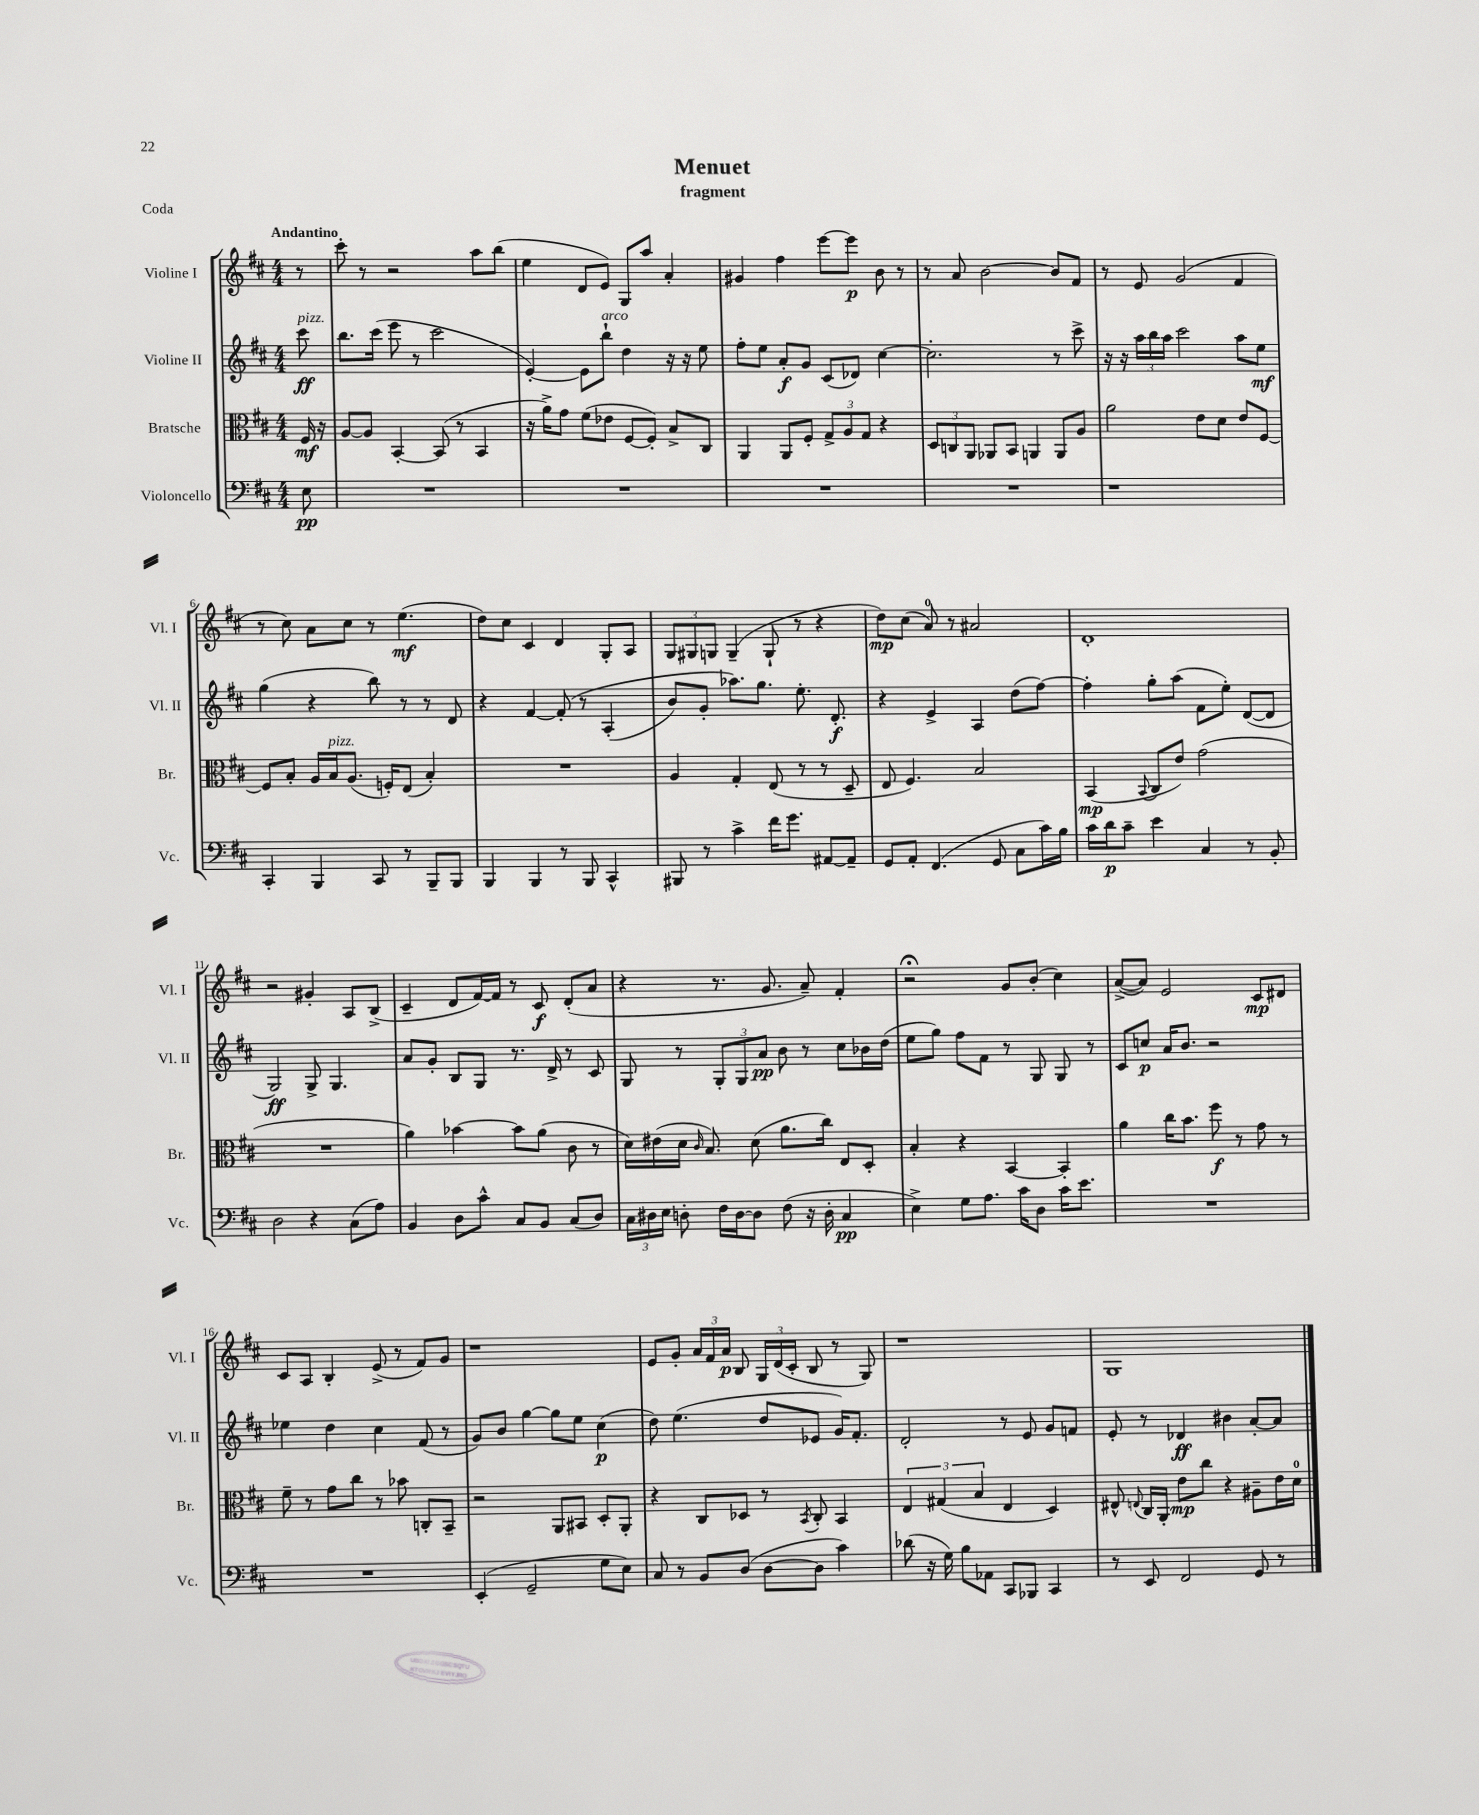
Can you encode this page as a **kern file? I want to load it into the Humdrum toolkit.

**kern	**kern	**kern	**kern
*staff4	*staff3	*staff2	*staff1
*clefF4	*clefC3	*clefG2	*clefG2
*k[f#c#]	*k[f#c#]	*k[f#c#]	*k[f#c#]
*M4/4	*M4/4	*M4/4	*M4/4
8E\	16F#/	8ccc#\	8r
.	16r	.	.
=	=	=	=
1r	[8A/L	8.bb\L	8ccc#'\
.	8A/]J	.	8r
.	.	(16ccc#\Jk	.
.	[4BB'/	8eee\	2r
.	.	8r	.
.	(8BB/]	2ccc#\	.
.	8r	.	.
.	4BB/	.	8aa\L
.	.	.	(8bb\J
=	=	=	=
1r	16r	[4e'/)	4ee\
.	16a^\LK)	.	.
.	8g\J	.	.
.	(8f#\L	8e\]L	8d/L
.	8e-\J	8bb`\J	8e/J)
.	[8F#/L	4dd\	8G/L
.	8F#'/]J)	.	8aa/J
.	8B^/L	16r	4a'/
.	.	16r	.
.	8C#/J	8ee\	.
=	=	=	=
1r	4AA/	8ff#'\L	4g#/
.	.	8ee\J	.
.	8AA/L	8a'/L	4ff#\
.	8F#'/J	8g/J	.
.	12G^/L	(8c#/L	[8eee\L
.	12A/	.	.
.	.	8d-/J)	8eee\]J
.	12G/J	.	.
.	4r	[4cc#\	8b\
.	.	.	8r
=	=	=	=
1r	12D/L	2.cc#'\]	8r
.	12C/	.	.
.	.	.	8a/
.	12AA/J	.	.
.	8AA-/L	.	[2b\
.	8BB/J	.	.
.	4AA/	.	.
.	8AA/L	8r	8b/]L
.	8A/J	8ccc#^\	8f#/J
=	=	=	=
1r	2a\	16r	8r
.	.	16r	.
.	.	24aa\LL	8e/
.	.	24bb\	.
.	.	24aa\JJ	.
.	.	2ccc#\	(2g/
.	8e\L	.	.
.	8d\J	.	.
.	8e/L	8aa\L	4f#/
.	[8F#/J	8ee\J	.
=	=	=	=
4CC#'/	8F#/]L	(4gg\	8r
.	8B'/J	.	8cc#\)
4BBB/	16A/LL	4r	8a\L
.	16B/J	.	.
.	(8.A/J	.	8cc#\J
8CC#/	.	8bb\)	8r
.	16F'/LK)	.	.
8r	(8E/J	8r	(4.ee\
8BBB~/L	4B'/)	8r	.
8BBB/J	.	8d/	.
=	=	=	=
4BBB/	1r	4r	8dd\L)
.	.	.	8cc#\J
4BBB/	.	[4f#/	4c#/
8r	.	&(8f#'/]	4d/
8BBB/	.	8r	.
4CC#^^/	.	(4A'/	8G'/L
.	.	.	8A/J
=	=	=	=
8BBB#/	4A/	8b/L)	12G/L
.	.	.	12G#/
8r	.	8g'/J	.
.	.	.	12G/J
4c#^\	4G'/	8.aa-\L&)	(4G~/
.	.	8.gg\J	.
16f#\LK	(8E/	.	8G`/
8.g\J	.	.	.
.	8r	8.ee'\	8r
[8AA#/L	8r	.	4r
.	.	8.d'/	.
8AA#~/]J	8D~/	.	.
=	=	=	=
8GG/L	8E/	4r	8dd\L)
8AA'/J	4.F#/)	.	(8cc#\J
(4.FF#/	.	4e^/	8a/)
.	.	.	8r
.	2B/	4A/	2a#/
8GG/	.	.	.
8C#\L	.	(8dd\L	.
16c#\L)	.	[8ff#\J)	.
16B\JJ	.	.	.
=	=	=	=
16c#\LL	(4BB/	4ff#'\]	1d'
16d\J	.	.	.
8c#~\J	.	.	.
.	8qqBB/	.	.
4e\	8C#/L	8gg'\L	.
.	8e/J)	(8aa\J	.
4C#/	(2g\	8f#\L	.
.	.	8ee'\J)	.
8r	.	([8d/L	.
8BB'/	.	8d/]J	.
=	=	=	=
2D\	1r	2G/)	2r
4r	.	8G^/	4g#'/
.	.	4.G/	.
(8C#\L	.	.	8A/L
8A\J)	.	.	(8B^/J
=	=	=	=
4BB/	4a\)	8a/L	4c#~/
.	.	8g'/J	.
8D\L	[4b-\	8B/L	8d/L
8c#^^\J	.	8G/J	[16f#/L)
.	.	.	16f#/]JJ
8C#/L	8b-\]L	8.r	8r
8BB/J	(8a\J	.	8c#/
.	.	16d^/	.
(8C#/L	8c#\	8r	(8d'/L
8D/J)	8r	8c#/	8a/J
=	=	=	=
24C#\LL	16d\LL)	8G/	4r
24D#\	.	.	.
.	(16e#\	.	.
24E\JJ	.	.	.
8D'\	16d\JJ	8r	.
.	16qqc#/	.	.
.	8.B/)	.	.
16F#\LL	.	12G'/L	8.r
[16D\J	.	.	.
.	.	12G/	.
8D\]J	(8d\	.	.
.	.	12a/J	.
.	.	.	8.g/
(8F#\	8.a\L	8b\	.
16r	.	8r	8a~/)
16D'\	16cc#\Jk)	.	.
4C#/	8E/L	8cc#\L	4f#'/
.	8D'/J	16b-\L	.
.	.	(16dd\JJ	.
=	=	=	=
4E^\)	4B'/	8ee\L	2r;
.	.	8gg\J)	.
8G\L	4r	8ff#\L	.
8.A\J	.	8f#\J	.
.	[4BB/	8r	8g/L
16c#\LK	.	.	.
8D\J	.	8G/	(8b'/J
16c#\LK	4BB'/]	8G/	4cc#\)
8.e\J	.	.	.
.	.	8r	.
=	=	=	=
1r	4a\	8c#/L	([8a^/L
.	.	8cc/J	8a/]J)
.	16cc#\LK	16a/LK	2e/
.	8.b\J	8.b/J	.
.	8ff#\	2r	.
.	8r	.	.
.	8g\	.	8c#/L
.	8r	.	8d#/J
=	=	=	=
1r	8f#~\	4ee-\	8c#/L
.	8r	.	8A/J
.	8g\L	4dd\	4B'/
.	8cc#\J	.	.
.	8r	4cc#\	(8e^/
.	8b-\	.	8r
.	8C'/L	(8f#/	8f#/L)
.	8BB~/J	8r	8g/J
=	=	=	=
(4EE'/	2r	8g/L)	1r
.	.	8b/J	.
2GG~/	.	[4gg\	.
.	8AA/L	8gg\]L	.
.	8BB#/J	8ee\J	.
8G\L	8D'/L	(4cc#\	.
8E\J)	8AA'/J	.	.
=	=	=	=
8C#/	4r	8dd\)	8e/L
8r	.	(4.ee\	8g'/J
8BB/L	8C#/L	.	24a/LL
.	.	.	24f#/
.	.	.	24a/JJ
(8D/J	8D-/J	.	8B/
[8D\L	8r	8dd/L	24G/LL
.	.	.	(24d/
.	.	.	24c#'/JJ
.	8qBB/	.	.
8D\]J	8C#'/	8e-/J	8B/
4c#\)	4BB/	16g/LK)	8r
.	.	8.f#'/J	.
.	.	.	8G/)
=	=	=	=
(8d-\	6E/	2d'/	1r
16r	.	.	.
.	(6G#/	.	.
16G\)	.	.	.
8B\L	.	.	.
.	6B/	.	.
8AA-\J	.	.	.
8CC#/L	4E/	8r	.
8BBB-/J	.	8e/	.
4CC#/	4D/)	8g/L	.
.	.	8f/J	.
=	=	=	=
8r	8E#^^/	8e'/	1G
.	8qqE/	.	.
8EE/	16C#/LL	8r	.
.	16AA'/JJ	.	.
2FF#/	8e\L	4d-/	.
.	8cc#\J	.	.
.	4r	4b#\	.
8GG/	8A#~\L	[8a'/L	.
8r	16e\L	8a/]J	.
.	16d\JJ	.	.
==	==	==	==
*-	*-	*-	*-
